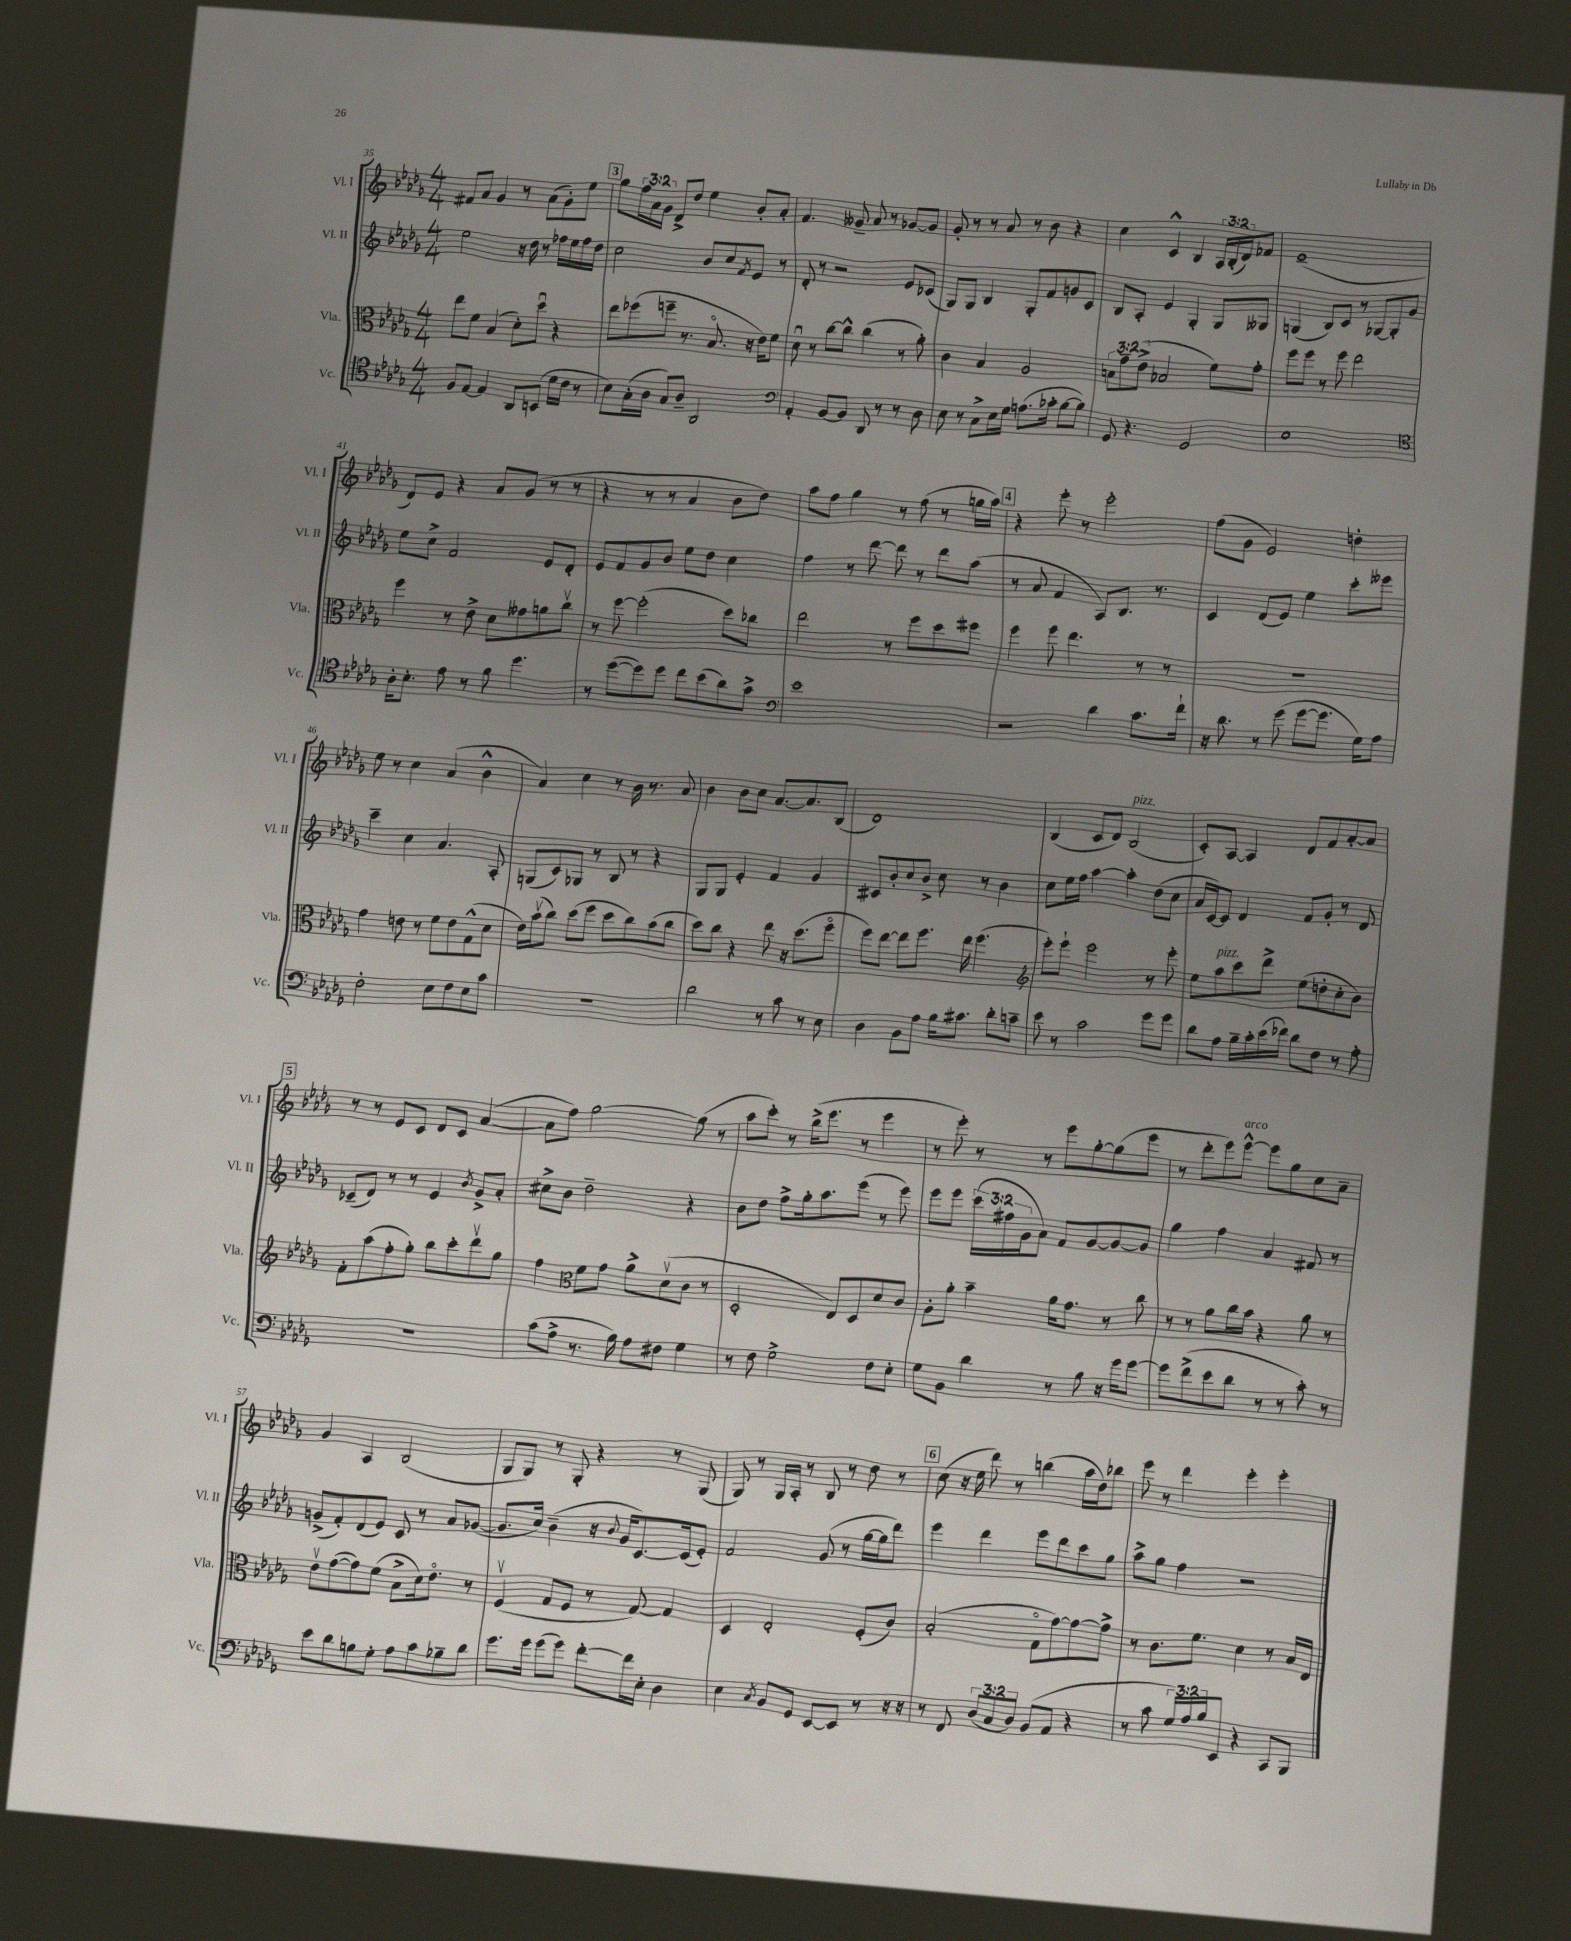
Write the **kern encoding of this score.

**kern	**kern	**kern	**kern
*staff4	*staff3	*staff2	*staff1
*clefC4	*clefC3	*clefG2	*clefG2
*k[b-e-a-d-g-]	*k[b-e-a-d-g-]	*k[b-e-a-d-g-]	*k[b-e-a-d-g-]
*M4/4	*M4/4	*M4/4	*M4/4
8F/L	8ee-\L	2ee-\	8f#/L
[8E-/J	8f\J	.	8a-/J
4E-/]	(4B-/	.	4g-/
8AA-/L	8d-'\L)	16r	8r
.	.	16dd-\	.
(8BB/J	8dd-u\J	8r	(8a-\L
16d-\LL	4r	16ff-\LL	8g-'\)
16c\JJ	.	16ee-\	.
8r	.	16ff-\	8ee-\J
.	.	16dd-\JJ	.
=	=	=	=
8B-\L)	8ee-\L	2cc\	8gg-\L
(16G-'\L	(8ff-\	.	24ff\L
.	.	.	24a-\
16A-\JJ	.	.	.
.	.	.	24g-\JJ
8G-/L)	8ff~\J	.	8d-^/L
8A-~/J	8.r	.	8dd-/J
2AA-/	.	8b-/L	4ee-\
.	8.B-o/	.	.
.	.	8cc/	.
.	.	8qf/	.
.	16r	8e-/J	8b-'/L
.	16e-\LK)	.	.
.	8f\J	8r	8a-'/J
=	=	=	=
*clefF4	*	*	*
4AA-'/	8d-u\	8d-'/	4.f/
.	8r	8r	.
[8BB-/L	[8cc\L	2r	.
8BB-/]J	8cc^^\]J	.	8g--~/
8DD-/	(4cc\	.	8a-/
8r	.	.	8r
8r	8r	8e-/L	[8g-/L
8D-\	8a-'\)	(8c-/J	8g-/]J
=	=	=	=
8E-\	4c\	8G-/L)	8g-'/
8r	.	8G-/J	8r
8C^\L	4B-/	4B-/	8r
16E-\L	.	.	8a-/
16G-\JJ	.	.	.
(8.A\L	2A-/	8G-'/L	8r
.	.	8f/	8b-\
16c-'\Jk	.	.	.
[8B-\L	.	8g/	4r
8B-\]J)	.	8c/J	.
=	=	=	=
8GG-/	12B\L	8B-/L	4cc\
.	12g-~\	.	.
4.r	.	8A-'/J	.
.	(12e-^\J	.	.
.	2B-/	4e-/	4c^^/
2GG-/	.	4G-'/	4B-/
.	8f\L)	8G-/L	24A-/LL
.	.	.	(24B-'/
.	.	.	24d-/J)
.	8g-'\J	8G--/J	8f-/J
=	=	=	=
1E-	8ff\L	(4G/	(1e-~
.	8ff\J	.	.
.	8r	8B-/L)	.
.	8ff\	8c/J	.
.	2ee-\	8r	.
.	.	[8G-/L	.
.	.	8G-'/]	.
.	.	8g-/J	.
=	=	=	=
*clefC4	*	*	*
16A-'\LK	4ff\	8ee-\L	8d-/L)
8.B-'\J	.	.	.
.	.	8cc^\J	8e-/J
8e-\	8r	2f/	4r
8r	8e-^\	.	.
8f\	8d-\L	.	8a-/L
4.dd-\	8g--\	.	(8g-/J
.	8a\	8e-/L	8r
.	8ccv\J	8d-'/J	8r
=	=	=	=
8r	8r	8e-/L	4r
([8dd-\L	[8ff\	8f/	.
8dd-\])	(2ff'\]	8g-/	8r
8dd-\J	.	8b-/J	8r
8cc\L	.	8ee-\L	4a-/
(8b-\	.	8dd-\J	.
8a-\)	8dd-\L)	4cc\	8b-\L
8g-^\J	8cc-\J	.	8dd-\J)
=	=	=	=
*clefF4	*	*	*
1e-	2ee-\	4ff\	8aa-\L
.	.	.	8ff\J
.	.	8r	4gg-\
.	.	[8ddd-\	.
.	8r	8ddd-\]	8r
.	8ff\L	8r	(8ff\
.	8dd-\	8ddd-\L	8r
.	8ff#\J	(8aa-\J	16gg\LL
.	.	.	16aa-\JJ)
=	=	=	=
2r	4ff\	8r	4r
.	.	8a-/	.
.	8ff\	4f/	8eee-'\
.	4.ee-\	.	8r
4d-\	.	8A-/L)	2eee-'\
.	.	8.B-/J	.
8.c\L	8r	.	.
.	.	8.r	.
.	8r	.	.
16f`\Jk	.	.	.
=	=	=	=
16r	1r	4c/	(8ff\L
8.d-\	.	.	.
.	.	.	8g-\J
8r	.	(8d-/L	2e-/)
(8g-\	.	8e-/J)	.
[8g-\L	.	4ee-\	.
8.g-\]J	.	.	.
.	.	8ccc'\L	4dd'\
16G-\LK)	.	.	.
8A-\J	.	8eee--\J	.
=	=	=	=
2F'\	4g-\	4ccc~\	8ee-\
.	.	.	8r
.	8e\	4cc\	4cc\
.	8r	.	.
8E-\L	8f\L	4.a-/	(4a-/
8F\	8e\	.	.
8E-\	(8G-^^\	.	4b-^^\
8c\J	8d-\J	8A-'/	.
=	=	=	=
1r	16e-\LL)	(8G/L	4a-/)
.	(16b-v\J	.	.
.	8cc\J)	8c/)	.
.	(8dd-\L	8G-/J	4cc\
.	8ff\J	8r	.
.	8dd-\L	8B-/	8r
.	8cc\)	8r	16b-\
.	.	.	8.r
.	(8b-\	4r	.
.	8cc\J	.	8a-/
=	=	=	=
2d-\	8dd-\L)	8G-/L	4b-\
.	8cc\J	8G-/J	.
.	4r	4e-'/	8b-\L
.	.	.	8cc\J
8r	8ee-\	4f/	[8.a-/L
8c\	16r	.	.
.	(8.dd-\L	.	8.a-/]
8r	.	4g-/	.
8E-\	8ffo\J	.	(8B-/J
=	=	=	=
4D-\	8ff\L)	8c#/L	1d-)
.	[8ee-\J	8b-'/	.
8BB-\L	8ee-\]L	8cc/	.
8A-\J	8.ff\J	8b-^/J	.
16B-\LK	.	8cc\	.
8.c#\J	16ee-\	.	.
.	(4.ff\	8r	.
8d-'\L	.	4b-\	.
8c~\J	.	.	.
=	=	=	=
*	*clefG2	*	*
8e-\	8eee-'\L)	8cc\L	(4B-/
8r	8eee-`\J	16ee-\L	.
.	.	16ff\JJ	.
2c\	2eee-\	[4aa-\	8c/L
.	.	.	8d-/J)
.	.	4aa-'\]	(2B-/
8g-\L	8r	(8dd-\L	.
8g-\J	8eee-'\	8cc\J	.
=	=	=	=
8d-\L	8ee-\L	16a-/LL	8c'/L)
.	.	[16c/J)	.
8A-\J	8aa-\	8c/]J	[8A-/J
16B-~\LL	8ccc\	4d-/	4A-/]
16c'\	.	.	.
(16e-\	8ddd-^\J	.	.
16f-\JJ)	.	.	.
8d-\L	(8ee-\L	8f/L	8d-/L
8F\J	8dd'\	8g-'/J	8f/
8r	8cc'\	8r	[8a-'/
8A-'\	8b-\J)	8d-/	8a-/]J
=	=	=	=
1r	8f'\L	(8c-~/L	8r
.	(8aa-\	8d-/J)	8r
.	8ff'\	8r	8e-/L
.	8gg-'\J)	8r	8c/J
.	8bb-\L	4e-/	8d-/L
.	8ccc'\	.	8c/J
.	.	8qb-/	.
.	8ddd-v\	8g-^/L	([4a-/
.	8gg-\J	8a-'/J	.
=	=	=	=
(8c\L	4ff\	8cc#^\L	8a-\]L
8A-^\J	.	8b-\J	8ff\J)
*	*clefC3	*	*
8.r	8f\L	2dd-~\	[2gg-\
.	8g-\J	.	.
16B-\)	.	.	.
8A-\L	8a-^\L	.	.
8F#\J	(8d-v\	.	.
4G-\	8c\J	4r	(8gg-\]
.	8r	.	8r
=	=	=	=
8r	2D-'/	8b-\L	8aa-\L
8F\	.	8dd-\J	8ccc'\J)
2G-^\	.	8ff^\L	8r
.	.	16gg-'\k	(16bb-^\LK
.	.	8.aa-\	8.eee-\J
.	8E-/L)	.	.
.	8D-/	(8eee-\J	8r
8F\L	8d-/	8r	4eee-\
8E-'\J	8c/J	8eee-\)	.
=	=	=	=
8G-\L	8A-'\L	8eee-\L	8r
8BB-\J	8a-'\J	8eee-\J	8eee-'\)
4d-\	4b-~\	(24ccc\LL	8r
.	.	24ff#\	.
.	.	24g-\J	.
.	.	8a-\J)	8r
8r	16a-\LK	8f/L	8eee-\L
.	8.g-\J	.	.
8B-\	.	[8g-/	[8gg-'\
16r	8r	8g-/_	(8gg-\]
16g-\LK	.	.	.
[8g-\J	8cc\	8g-/]J	8eee-\J
=	=	=	=
8g-\]L	8r	4gg-\	8r
(8f^\	8r	.	8ddd-'\L
8e-\	8a-\L	4ff\	8eee-\)
8d-\J	16cc\L	.	[8eee-^^\J
.	16b-\JJ	.	.
8r	4r	4a-/	8eee-\]L
8r	.	.	8gg-\
8c'\)	8a-\	8f#/	8cc\
8r	8r	8r	8a-~\J
=	=	=	=
8e-\L	8e-v\L	(8g^/L	4g-/
8d-\	([8g-\	8f'/)	.
8B\	8g-\])	(8d-/	4A-/
8G-'\J	(8f\J	8e-/J)	.
8A-\L	8B-^\L	8c/	(2B-/
8c\	16d-\k)	8r	.
.	8.e-o\J	.	.
8B-~\	.	8a-/L	.
8d-\J	8r	([8g-/J	.
=	=	=	=
8.g-\L	(4Fv/	8.g-/]L	8G-/L
.	.	.	8G-/J)
16g-\Jk	.	16cc/Jk)	.
(8g-\L	8G-/L	(4b-~\	8r
8g-\J)	8F/J	.	8G-'/
[8f'\L	8r	16r	4r
.	.	8qqb-/	.
.	.	16g-/LK	.
16f\]L	[8G-/)	[8.c/)	.
16E-'\JJ	.	.	.
4D-\	4G-/]	.	8r
.	.	(16c/]k	.
.	.	8e-'/J)	(8G-/
=	=	=	=
4E-\	4D-/	2f/	8G-/)
.	.	.	8r
8qC/	.	.	.
8BB-/L	2E-'/	.	16G-/LL
.	.	.	16A-'/JJ
8GG-/J	.	.	8r
[8EE-/L	.	(8g-/	8B-/
8EE-/]J	.	8r	8r
8r	(8F'/L	[16gg-\LL	8dd-\
.	.	16gg-\]J	.
16r	8c/J)	8ddd-\J)	8r
16r	.	.	.
=	=	=	=
8r	(2B-'/	4eee-\	(8cc\
8FF/	.	.	16r
.	.	.	16ee-\
(12D-/L	.	4ddd-\	8ddd-\)
12C/	.	.	.
.	.	.	8r
12D-/J)	.	.	.
(8BB-/L	8G-o\L	8eee-\L	(4bb\
8AA-/J	[8g-\)	8ddd-\	.
4r	8g-\_	8ccc\	16aa-\LL
.	.	.	16dd-\J)
.	8g-^\]J	8gg-\J	8bb-\J
=	=	=	=
8r	8r	8aa-^\L	8eee-\
8c\	8.c\L	8gg-\J	8r
24G-/LL)	.	4ff\	4ddd-\
24A-/	.	.	.
.	8.f\J	.	.
24B-/J	.	.	.
8EE-/J	.	.	.
4r	4d-\	2r	4eee-'\
8CC/L	8r	.	4eee-'\
8BBB-/J	16B-/LL	.	.
.	16E-/JJ	.	.
==	==	==	==
*-	*-	*-	*-
